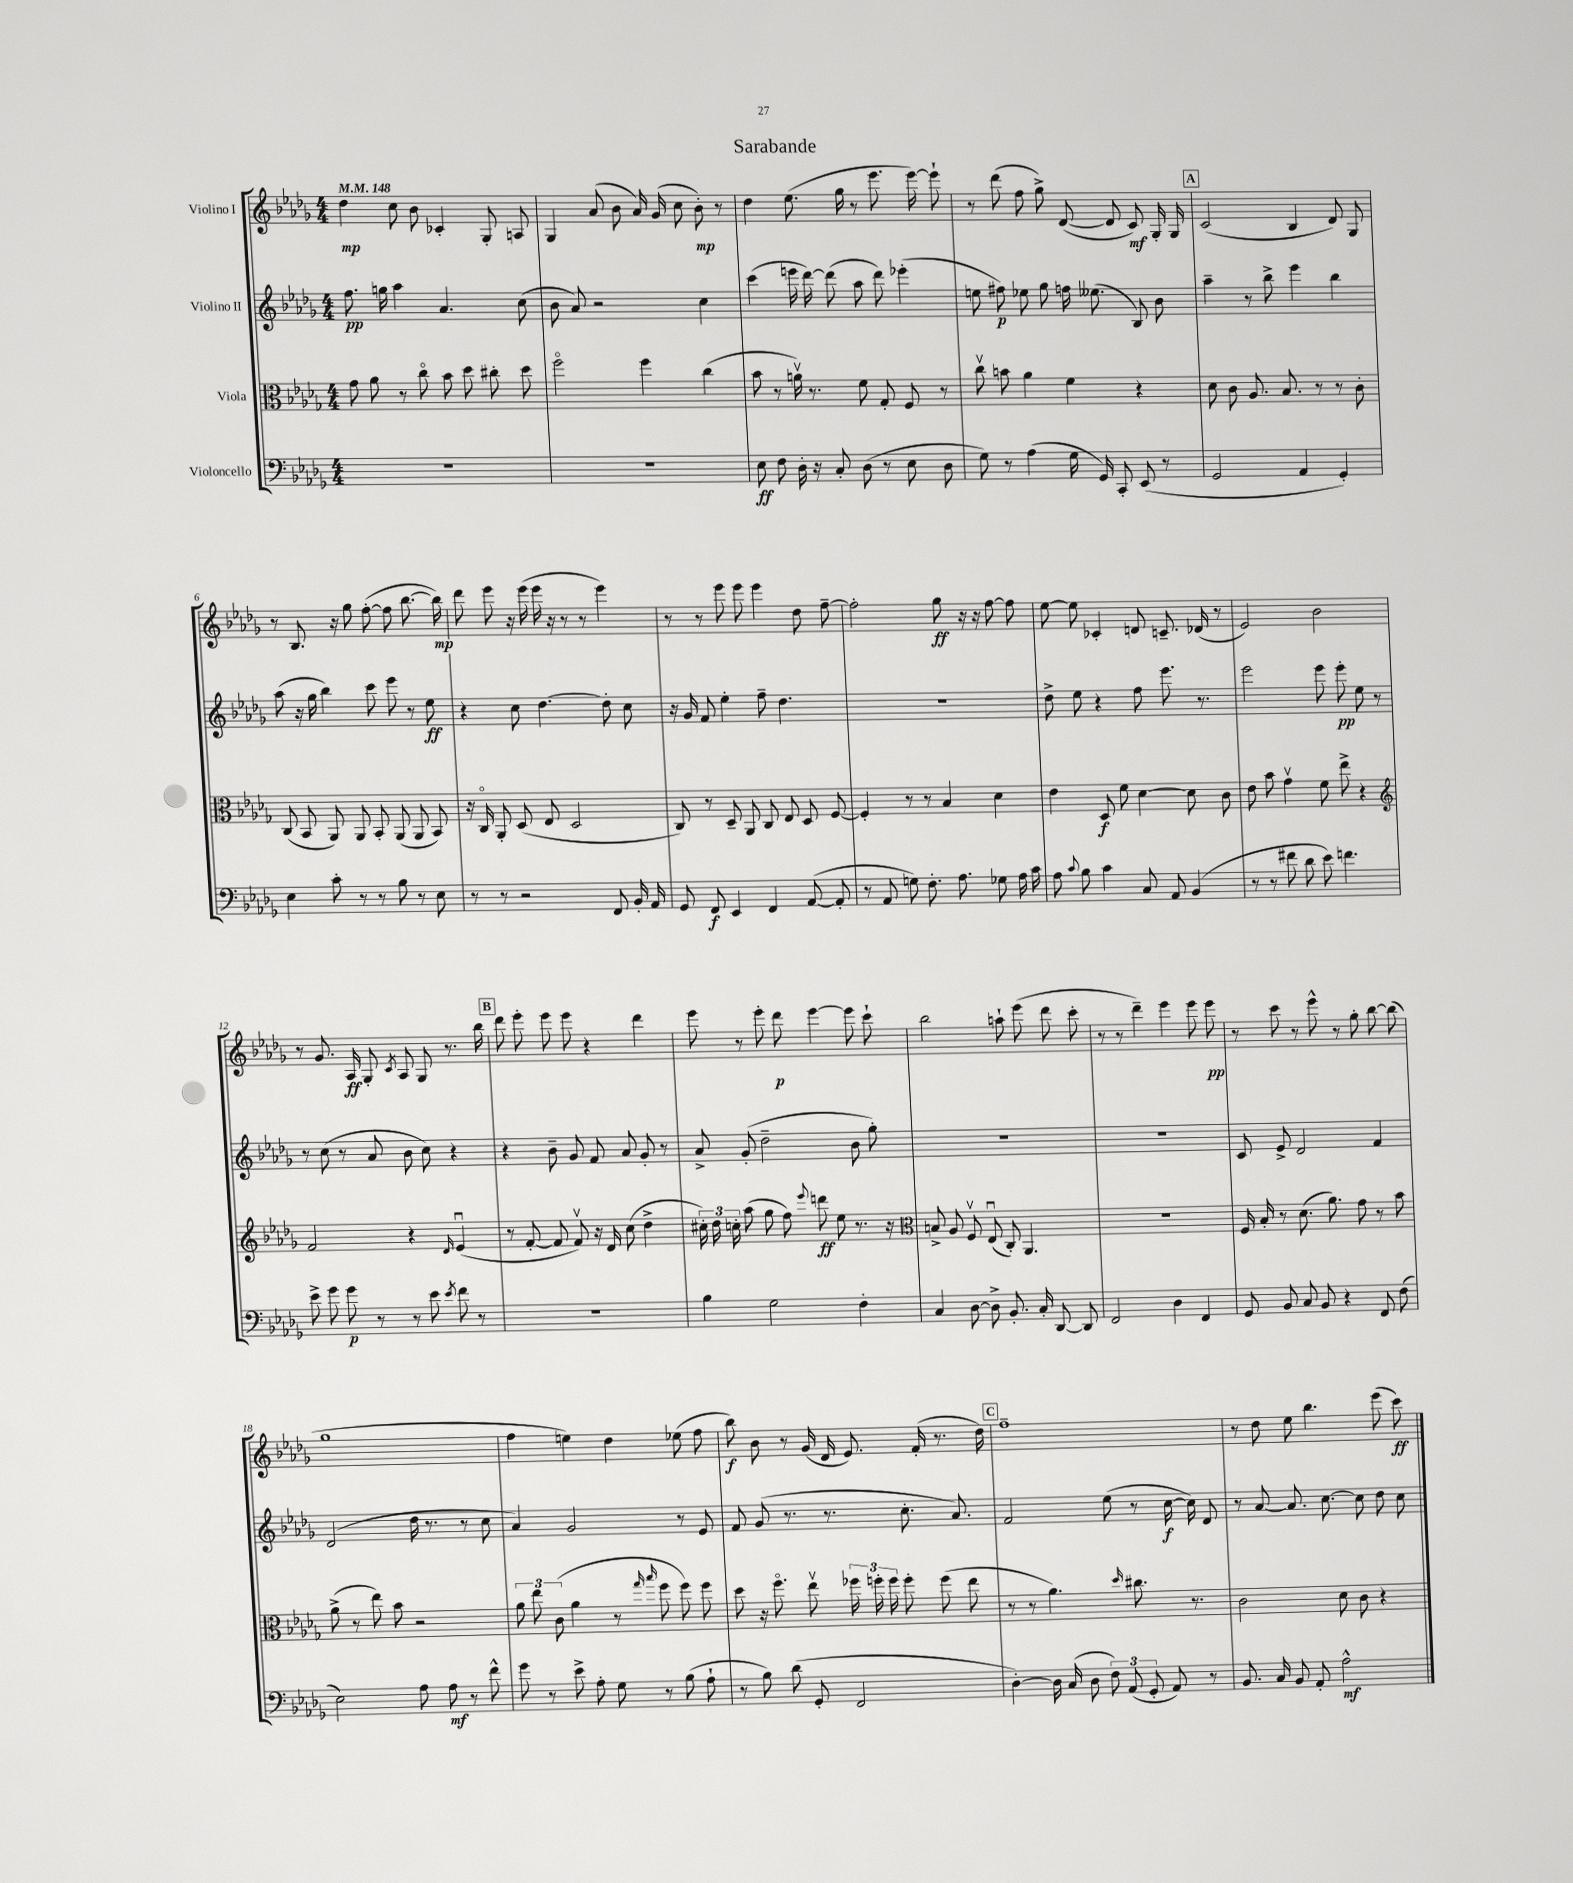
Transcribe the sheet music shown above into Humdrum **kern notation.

**kern	**kern	**kern	**kern
*staff4	*staff3	*staff2	*staff1
*clefF4	*clefC3	*clefG2	*clefG2
*k[b-e-a-d-g-]	*k[b-e-a-d-g-]	*k[b-e-a-d-g-]	*k[b-e-a-d-g-]
*M4/4	*M4/4	*M4/4	*M4/4
*MM148	*MM148	*MM148	*MM148
1r	8g-\	8.ff\	4dd-\
.	8a-\	.	.
.	.	16gg\	.
.	8r	4aa-\	8cc\
.	8cco\	.	8b-\
.	8b-\	4.a-/	4c-'/
.	8dd-\	.	.
.	8cc#'\	.	8G-'/
.	8dd-\	(8cc\	8A/
=	=	=	=
1r	2ffo\	8b-\	4G-/
.	.	8a-/)	.
.	.	2r	(8a-/
.	.	.	8b-\
.	4ff\	.	16a-/)
.	.	.	(16g-/
.	.	.	8cc\
.	(4cc\	4cc\	8b-'\)
.	.	.	8r
=	=	=	=
8E-\	8b-\	(4ccc\	4dd-\
8F\	8r	.	.
16D-'\	16av\)	16eee\	(8.ee-\
16r	8.r	[16ddd-\)	.
8C'/	.	(8ddd-\]	.
.	.	.	16gg-\
(8D-\	8f\	8aa-\	8r
8r	8G-'/	8ddd-\)	8.eee-\
8E-\	8F/	(4eee-'\	.
.	.	.	[16eee-\)
8D-\	8r	.	8eee-`\]
=	=	=	=
8G-\)	8ccv\	8ee\	8r
8r	8b\	8ff#\)	(8ddd-\
(4A-\	4a-\	8ee-\	8ff\
.	.	8gg-\	8gg-^\)
16G-\	4f\	16ff\	([8d-/
16GG-/)	.	(8.ee--\	.
8CC'/	.	.	8d-/]
(8EE-/	4r	8B-/)	8c/)
8r	.	8b-\	16G-'/
.	.	.	16G-/
=	=	=	=
2GG-/	8d-\	4aa-~\	(2c/
.	8c\	.	.
.	8.A-/	8r	.
.	.	8bb-^\	.
.	8.B-/	.	.
4AA-/	.	4eee-\	4B-/
.	8r	.	.
4GG-'/)	8r	4bb-\	8d-/)
.	8c'\	.	8G-/
=	=	=	=
4E-\	(8C/	(8aa-\	8r
.	8BB-/	16r	8.B-/
.	.	16gg-\	.
8c'\	8AA-/)	4bb-\)	.
.	.	.	16r
8r	8AA-/	.	8gg-\
8r	8BB-'/	8ccc\	([8ff'\
8B-\	(8AA-/	8eee-\	8ff\]
8r	8AA-/	8r	[8.bb-\
8E-\	8BB-/)	8ee-\	.
.	.	.	16bb-\])
=	=	=	=
8r	16r	4r	8ddd-\
.	16Co/	.	.
8r	8AA-'/	.	8eee-\
2r	(8D-/	8cc\	16r
.	.	.	(16eee-\
.	8E-/	[4.dd-\	16eee-\
.	.	.	16r
.	2D-/	.	8r
.	.	.	8r
8FF/	.	8dd-'\]	4eee-\)
16BB-'/	.	8cc\	.
16AA-/	.	.	.
=	=	=	=
8GG-/	8C/)	16r	8r
.	.	16g-/	.
8FF/	8r	8f/	8r
4EE-/	8D-~/	4ee-'\	8eee-\
.	8AA-/	.	8eee-\
4FF/	8C/	8ff~\	4eee-\
.	8E-/	4.dd-\	.
([8AA-/	8D-/	.	8dd-\
8AA-'/]	[8F/	.	[8ff~\
=	=	=	=
8r	4F'/]	1r	2ff'\]
8AA-/	.	.	.
8G\)	8r	.	.
8.F'\	8r	.	.
.	4B-/	.	8gg-\
8.A-\	.	.	.
.	.	.	16r
.	.	.	16r
8G-\	4d-\	.	[8ff\
16A-\	.	.	8ff\]
16c\	.	.	.
=	=	=	=
8A-\	4e-\	8dd-^\	[8ee-\
8qqc/	.	.	.
8B-\	.	8ee-\	8ee-\]
4c\	8D-/	4r	4c-'/
.	8f\	.	.
8C/	[4d-\	8ff\	8d/
8AA-/	.	8.eee-\	8.c~/
(4BB-/	8d-\]	.	.
.	.	8.r	(16d-/
.	8c\	.	8r
=	=	=	=
8r	8e-\	2eee-\	2e-/)
8r	8b-\	.	.
8f#\	4g-v\	.	.
8d-\	.	.	.
8e-\)	8f\	8eee-\	2b-\
4.f\	8ee-^\	8eee-'\	.
.	4r	8ee-\	.
.	.	8r	.
=	=	=	=
*	*clefG2	*	*
8e-^\	2f/	8r	8r
8g-\	.	(8cc\	8.g-/
8g-\	.	8r	.
.	.	.	16A-/
8r	.	8a-/	8G-'/
.	.	.	8qc/
8r	4r	8b-\	8A-/
8e-\	.	8cc\)	8G-/
8qe-/	16qqd-/	.	.
8f\	(4e-u/	4r	8.r
8r	.	.	.
.	.	.	16bb-\
=	=	=	=
1r	8r	4r	8ddd-\
.	[8f'/	.	8eee-'\
.	8f/]	8b-~\	8eee-\
.	8fv/)	8g-/	8eee-\
.	16r	8f/	4r
.	16d-/	.	.
.	(8cc\	8a-/	.
.	4dd-^\	8g-'/	4ddd-\
.	.	8r	.
=	=	=	=
4B-\	24cc#'\)	8a-^/	8eee-\
.	24dd-\	.	.
.	24cc'\	.	.
.	(8aa-\	(8g-'/	8r
2G-\	8gg-\	2dd-~\	8eee-'\
.	8ff\)	.	8ddd-\
.	8qqeee-/	.	.
.	8ddd\	.	[4eee-\
.	8ee-\	.	.
4F'\	8.r	8b-\	8eee-\]
.	.	8gg-'\)	8ccc`\
.	16r	.	.
=	=	=	=
*	*clefC3	*	*
4C/	8B^/	1r	2bb-\
.	8A-/	.	.
[8D-\	8Fv/	.	.
8D-^\]	(8E-u/	.	.
8.BB-'/	8C'/)	.	8aa`\
.	4.AA-/	.	(8eee-\
16C'/	.	.	.
[8DD-/	.	.	8ddd-\
8DD-/]	.	.	8ccc'\
=	=	=	=
2FF/	1r	1r	8r
.	.	.	8r
.	.	.	4ddd-~\)
4D-\	.	.	4eee-\
4FF/	.	.	8eee-\
.	.	.	8eee-\
=	=	=	=
8GG-/	16F/	8c/	8r
.	16B-'/	.	.
8BB-/	8r	8e-^/	8ccc\
8C/	(8.d-\	2d-/	8r
8BB-/	.	.	8eee-^^\
.	8.a-\)	.	.
4r	.	.	8r
.	8g-\	.	8gg-'\
8FF/	8r	4f/	[8bb-\
(8F\	8b-\	.	(8bb-\]
=	=	=	=
2E-\)	(8a-^\	(2d-/	1gg-
.	8r	.	.
.	8ee-\)	.	.
.	8b-\	.	.
8A-\	2r	16dd-\	.
.	.	8.r	.
8A-\	.	.	.
8r	.	8r	.
8f^^\	.	8cc\	.
=	=	=	=
8g-\	12a-\	4a-/)	4ff\
.	12ee-\	.	.
8r	.	.	.
.	(12c\	.	.
8e-^\	4a-\	2g-/	4ee\)
8A-'\	.	.	.
8G-\	8r	.	4dd-\
.	16qqgg-/	.	.
.	16qqbb-/	.	.
8r	8ff\	.	.
(8B-\	8ff\)	8r	(8ee-\
8A-`\	8ff\	8e-/	8ff\
=	=	=	=
8r	8dd-\	8f/	8bb-\)
8B-\)	16r	(8g-/	8b-\
.	8.ffo\	.	.
(8d-\	.	8.r	8r
8GG-'/	8ee-v\	.	(16g-/
.	.	8.r	16d-/
2FF/	24ff-\	.	8.e-/)
.	24ff'\	.	.
.	24ff\	.	.
.	8ff'\	8.cc'\	.
.	.	.	(16f'/
.	(8ff\	.	8.r
.	.	8.a-/)	.
.	8ee-\	.	.
.	.	.	16dd-\)
=	=	=	=
[4D-'\)	8r	2f/	1ff~
.	8r	.	.
16D-\]	4.a-\)	.	.
(16C/	.	.	.
8D-\	.	.	.
12F\)	.	(8ee-\	.
(12AA-/	.	.	.
.	16qqdd-/	.	.
.	8.cc#\	8r	.
12GG-'/	.	.	.
8AA-/)	.	[16cc\	.
.	8.r	16cc\])	.
8r	.	8d-/	.
=	=	=	=
8.BB-/	2c\	8r	8r
.	.	[8a-/	8dd-\
16C/	.	.	.
8BB-/	.	8.a-/]	8ee-\
8AA-'/	.	.	4.bb-\
.	.	[8.cc\	.
2A-^^\	8d-\	.	.
.	8c\	8cc\]	.
.	4r	8dd-\	(8eee-\
.	.	8cc\	8ccc\)
==	==	==	==
*-	*-	*-	*-
